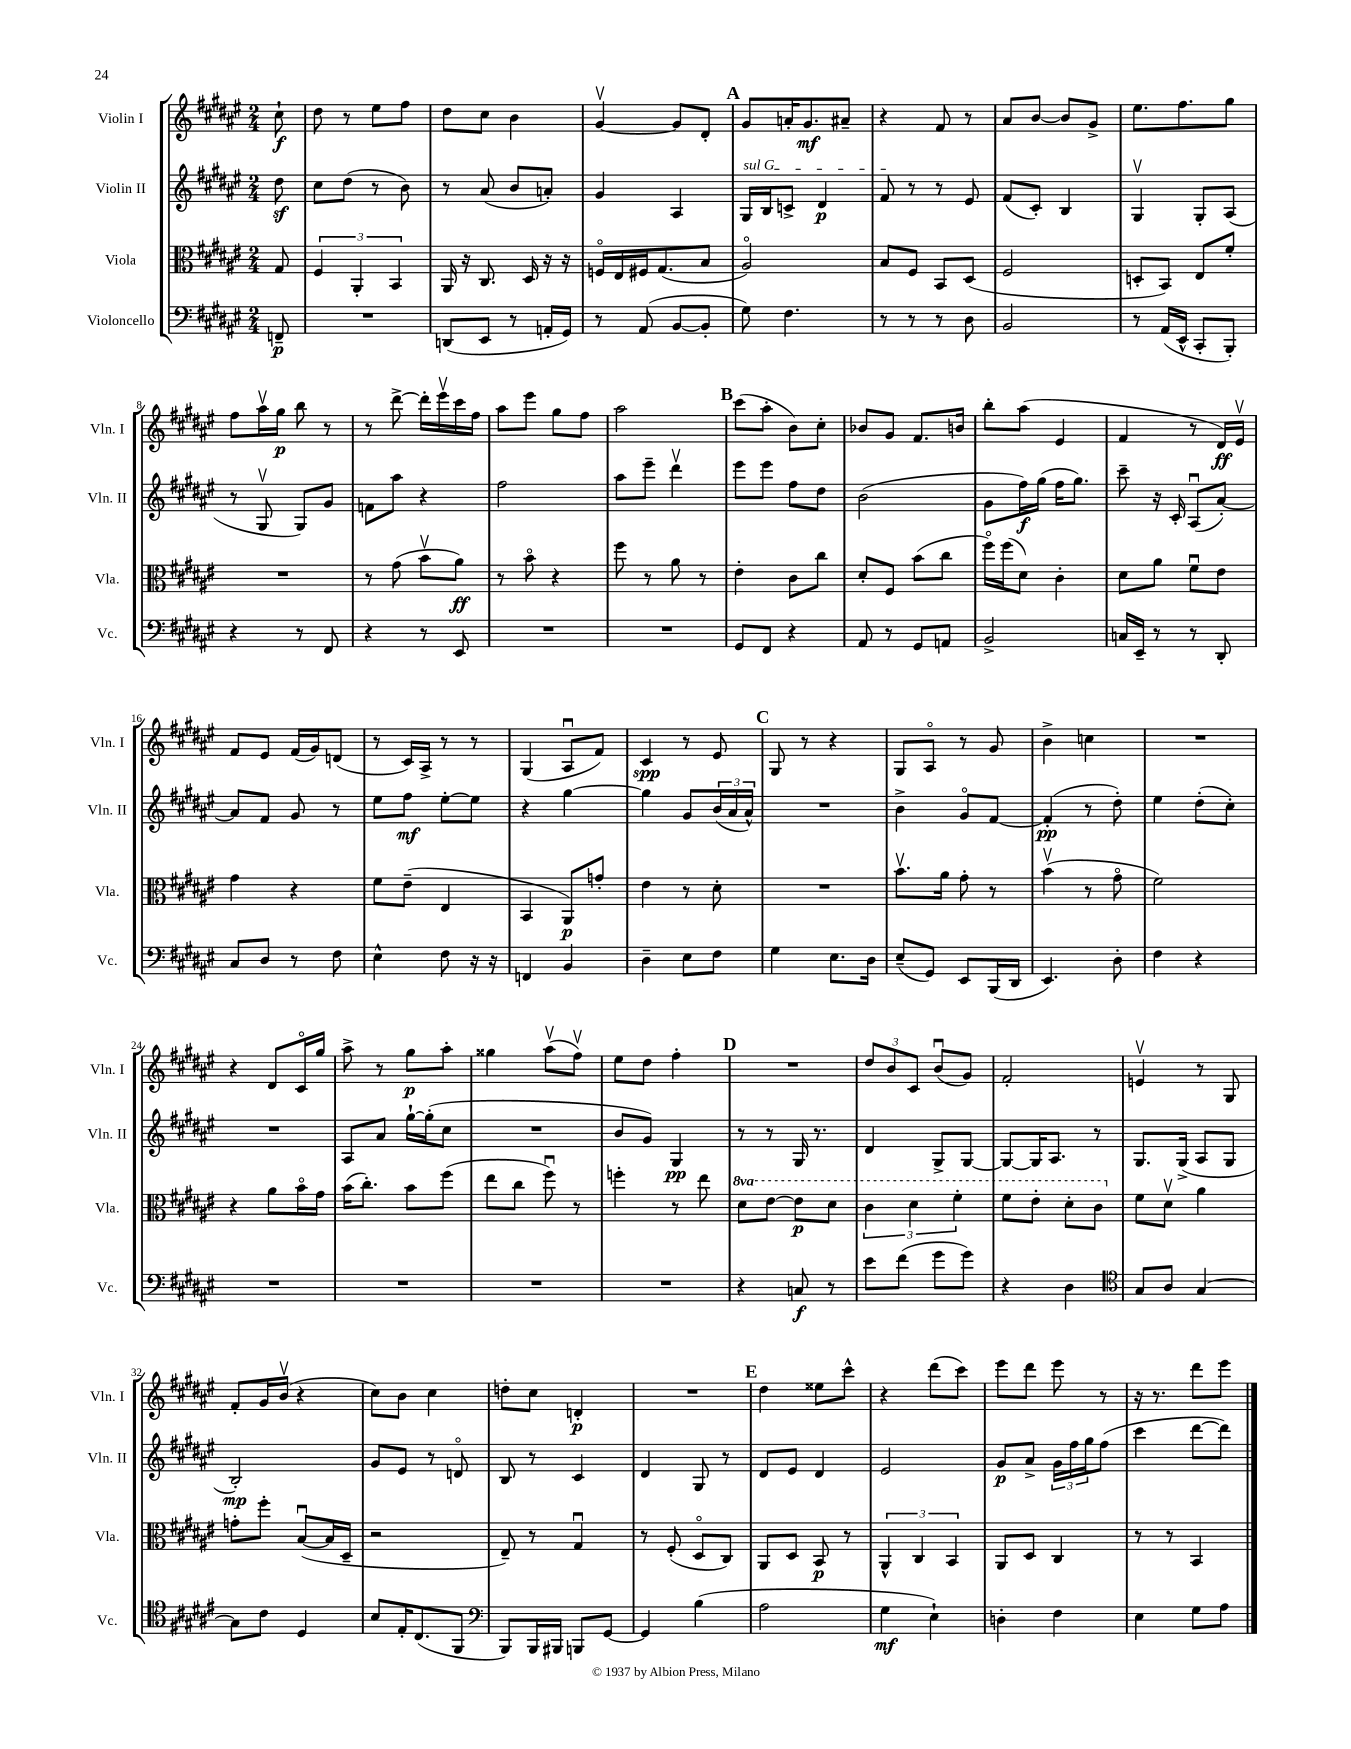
<<
\new StaffGroup <<
\new Staff = "s0" \with { instrumentName = "Violin I" shortInstrumentName = "Vln. I" } {
    \clef treble \key fis \major \numericTimeSignature \time 2/4 \partial 8
    cis''8-!\f |
    dis''8 r8 eis''8 fis''8 |
    dis''8 cis''8 b'4 |
    gis'4~\upbow gis'8 dis'8-. |
    \mark \markup { \bold "A" } gis'8 a'16-. gis'8.\mf ais'8-- |
    r4 fis'8 r8 |
    ais'8 b'8~ b'8 gis'8-> |
    eis''8. fis''8. gis''8 |
    fis''8 ais''16\upbow gis''16\p b''8 r8 |
    r8 dis'''8~-> dis'''16-. eis'''16\upbow cis'''16 fis''16 |
    ais''8 eis'''8 gis''8 fis''8 |
    ais''2 |
    \mark \markup { \bold "B" } cis'''8( ais''8-. b'8) cis''8-. |
    bes'8 gis'8 fis'8. b'16 |
    b''8-. ais''8( eis'4 |
    fis'4 r8 dis'16\ff) eis'16\upbow |
    fis'8 eis'8 fis'16( gis'16) d'8( |
    r8 cis'16) ais16-> r8 r8 |
    gis4( ais8\downbow fis'8) |
    cis'4\spp r8 eis'8 |
    \mark \markup { \bold "C" } gis8 r8 r4 |
    gis8 ais8\flageolet r8 gis'8 |
    b'4-> c''4 |
    R2 |
    r4 dis'8 cis'16\flageolet gis''16 |
    ais''8-> r8 gis''8\p ais''8-. |
    gisis''4 ais''8\upbow( fis''8\upbow) |
    eis''8 dis''8 fis''4-. |
    \mark \markup { \bold "D" } R2 |
    \tuplet 3/2 { dis''8 b'8 cis'8 } b'8\downbow( gis'8) |
    fis'2-. |
    e'4\upbow r8 gis8 |
    fis'8-. gis'16 b'16\upbow( r4 |
    cis''8) b'8 cis''4 |
    d''8-. cis''8 d'4-.\p |
    R2 |
    \mark \markup { \bold "E" } dis''4 eisis''8 cis'''8-^ |
    r4 dis'''8( cis'''8) |
    eis'''8 dis'''8 eis'''8 r8 |
    r16 r8. dis'''8 eis'''8 \bar "|." |
}
\new Staff = "s1" \with { instrumentName = "Violin II" shortInstrumentName = "Vln. II" } {
    \clef treble \key fis \major \numericTimeSignature \time 2/4 \partial 8
    dis''8\sf |
    cis''8 dis''8( r8 b'8) |
    r8 ais'8( b'8 a'8-.) |
    gis'4 ais4 |
    \mark \markup { \bold "A" } \once \override TextSpanner.bound-details.left.text = \markup { \italic "sul G" } gis16\startTextSpan b16 c'8-> dis'4\p |
    fis'8\stopTextSpan r8 r8 eis'8 |
    fis'8( cis'8-.) b4 |
    gis4\upbow gis8-. ais8( |
    r8 gis8\upbow gis8) gis'8 |
    f'8 ais''8 r4 |
    fis''2 |
    ais''8 eis'''8-- dis'''4\upbow |
    \mark \markup { \bold "B" } eis'''8 eis'''8 fis''8 dis''8 |
    b'2( |
    gis'8 fis''16\f) gis''16( fis''16 gis''8.) |
    cis'''8-- r16 cis'16-. ais8\downbow( ais'8~-.) |
    ais'8 fis'8 gis'8 r8 |
    eis''8 fis''8\mf eis''8~-. eis''8 |
    r4 gis''4~ |
    gis''4 gis'8 \tuplet 3/2 { b'16( ais'16 ais'16-^) } |
    \mark \markup { \bold "C" } R2 |
    b'4-> gis'8\flageolet fis'8~ |
    fis'4-.\pp( r8 dis''8-.) |
    eis''4 dis''8-.( cis''8-.) |
    R2 |
    ais8 ais'8 gis''16~-! gis''16-.( cis''8 |
    R2 |
    b'8 gis'8) gis4\pp |
    \mark \markup { \bold "D" } r8 r8 gis16 r8. |
    dis'4 gis8-> gis8~ |
    gis8~ gis16 ais8. r8 |
    gis8. gis16->( ais8 gis8 |
    b2-.\mp) |
    gis'8 eis'8 r8 d'8\flageolet |
    b8 r8 cis'4 |
    dis'4 gis8 r8 |
    \mark \markup { \bold "E" } dis'8 eis'8 dis'4 |
    eis'2 |
    gis'8\p ais'8-> \tuplet 3/2 { gis'16 fis''16 gis''16 } fis''8( |
    cis'''4 dis'''8~ dis'''8) \bar "|." |
}
\new Staff = "s2" \with { instrumentName = "Viola" shortInstrumentName = "Vla." } {
    \clef alto \key fis \major \numericTimeSignature \time 2/4 \set Staff.ottavationMarkups = #ottavation-simple-ordinals \partial 8
    gis8 |
    \tuplet 3/2 { fis4 ais,4-. b,4 } |
    ais,16 r16 cis8. dis16 r16 r16 |
    f16\flageolet eis16 fis16 gis8.( b8 |
    \mark \markup { \bold "A" } ais2\flageolet) |
    b8 fis8 b,8 dis8( |
    fis2 |
    d8-. b,8) eis8 fis'8-. |
    R2 |
    r8 gis'8( b'8\upbow ais'8\ff) |
    r8 b'8\flageolet r4 |
    fis''8 r8 ais'8 r8 |
    \mark \markup { \bold "B" } eis'4-. cis'8 cis''8 |
    dis'8-. fis8 b'8( cis''8 |
    fis''16\flageolet) fis''16( dis'8) cis'4-. |
    dis'8 ais'8 fis'8\downbow eis'8 |
    gis'4 r4 |
    fis'8 eis'8--( eis4 |
    b,4 ais,8\p) g'8-. |
    eis'4 r8 dis'8-. |
    \mark \markup { \bold "C" } R2 |
    b'8.\upbow ais'16 gis'8-. r8 |
    b'4\upbow( r8 gis'8\flageolet |
    fis'2) |
    r4 ais'8 b'16\flageolet gis'16 |
    b'16( cis''8.-.) b'8 fis''8( |
    eis''8 cis''8 fis''8\downbow) r8 |
    f''4-. r8 eis''8 |
    \mark \markup { \bold "D" } \ottava #1 dis''8 eis''8~ eis''8\p dis''8 |
    \tuplet 3/2 { cis''4 dis''4 fis''4-. } |
    fis''8 eis''8-. dis''8-. cis''8 \ottava #0 |
    fis'8 dis'8\upbow ais'4 |
    g'8-. fis''8-. b8~\downbow( b16 dis16-- |
    r2 |
    eis8--) r8 gis4\downbow |
    r8 fis8-.( dis8\flageolet cis8) |
    \mark \markup { \bold "E" } ais,8 dis8 b,8\p r8 |
    \tuplet 3/2 { ais,4-^ cis4 b,4 } |
    ais,8 dis8 cis4 |
    r8 r8 b,4 \bar "|." |
}
\new Staff = "s3" \with { instrumentName = "Violoncello" shortInstrumentName = "Vc." } {
    \clef bass \key fis \major \numericTimeSignature \time 2/4 \partial 8
    f,8--\p |
    R2 |
    d,8( eis,8 r8 a,16-. gis,16) |
    r8 ais,8( b,8~ b,8-. |
    \mark \markup { \bold "A" } gis8) fis4. |
    r8 r8 r8 dis8 |
    b,2 |
    r8 ais,16( eis,16-^ cis,8-. b,,8-.) |
    r4 r8 fis,8 |
    r4 r8 eis,8 |
    R2 |
    R2 |
    \mark \markup { \bold "B" } gis,8 fis,8 r4 |
    ais,8 r8 gis,8 a,8 |
    b,2-> |
    c16 eis,16-- r8 r8 dis,8-. |
    cis8 dis8 r8 fis8 |
    eis4-^ fis8 r16 r16 |
    f,4 b,4 |
    dis4-- eis8 fis8 |
    \mark \markup { \bold "C" } gis4 eis8. dis16 |
    eis8--( gis,8) eis,8 b,,16( dis,16 |
    eis,4.) dis8-. |
    fis4 r4 |
    R2 |
    R2 |
    R2 |
    R2 |
    \mark \markup { \bold "D" } r4 c8\f r8 |
    eis'8 fis'8( gis'8 gis'8) |
    r4 dis4 |
    \clef tenor gis8 ais8 gis4~ |
    gis8 cis'8 dis4 |
    b8 eis16-. cis8.( fis,8 |
    \clef bass b,,8) b,,16 bis,,16 b,,8 gis,8~ |
    gis,4 b4( |
    \mark \markup { \bold "E" } ais2 |
    gis4\mf eis4-!) |
    d4-. fis4 |
    eis4 gis8 ais8 \bar "|." |
}
>>
>>
